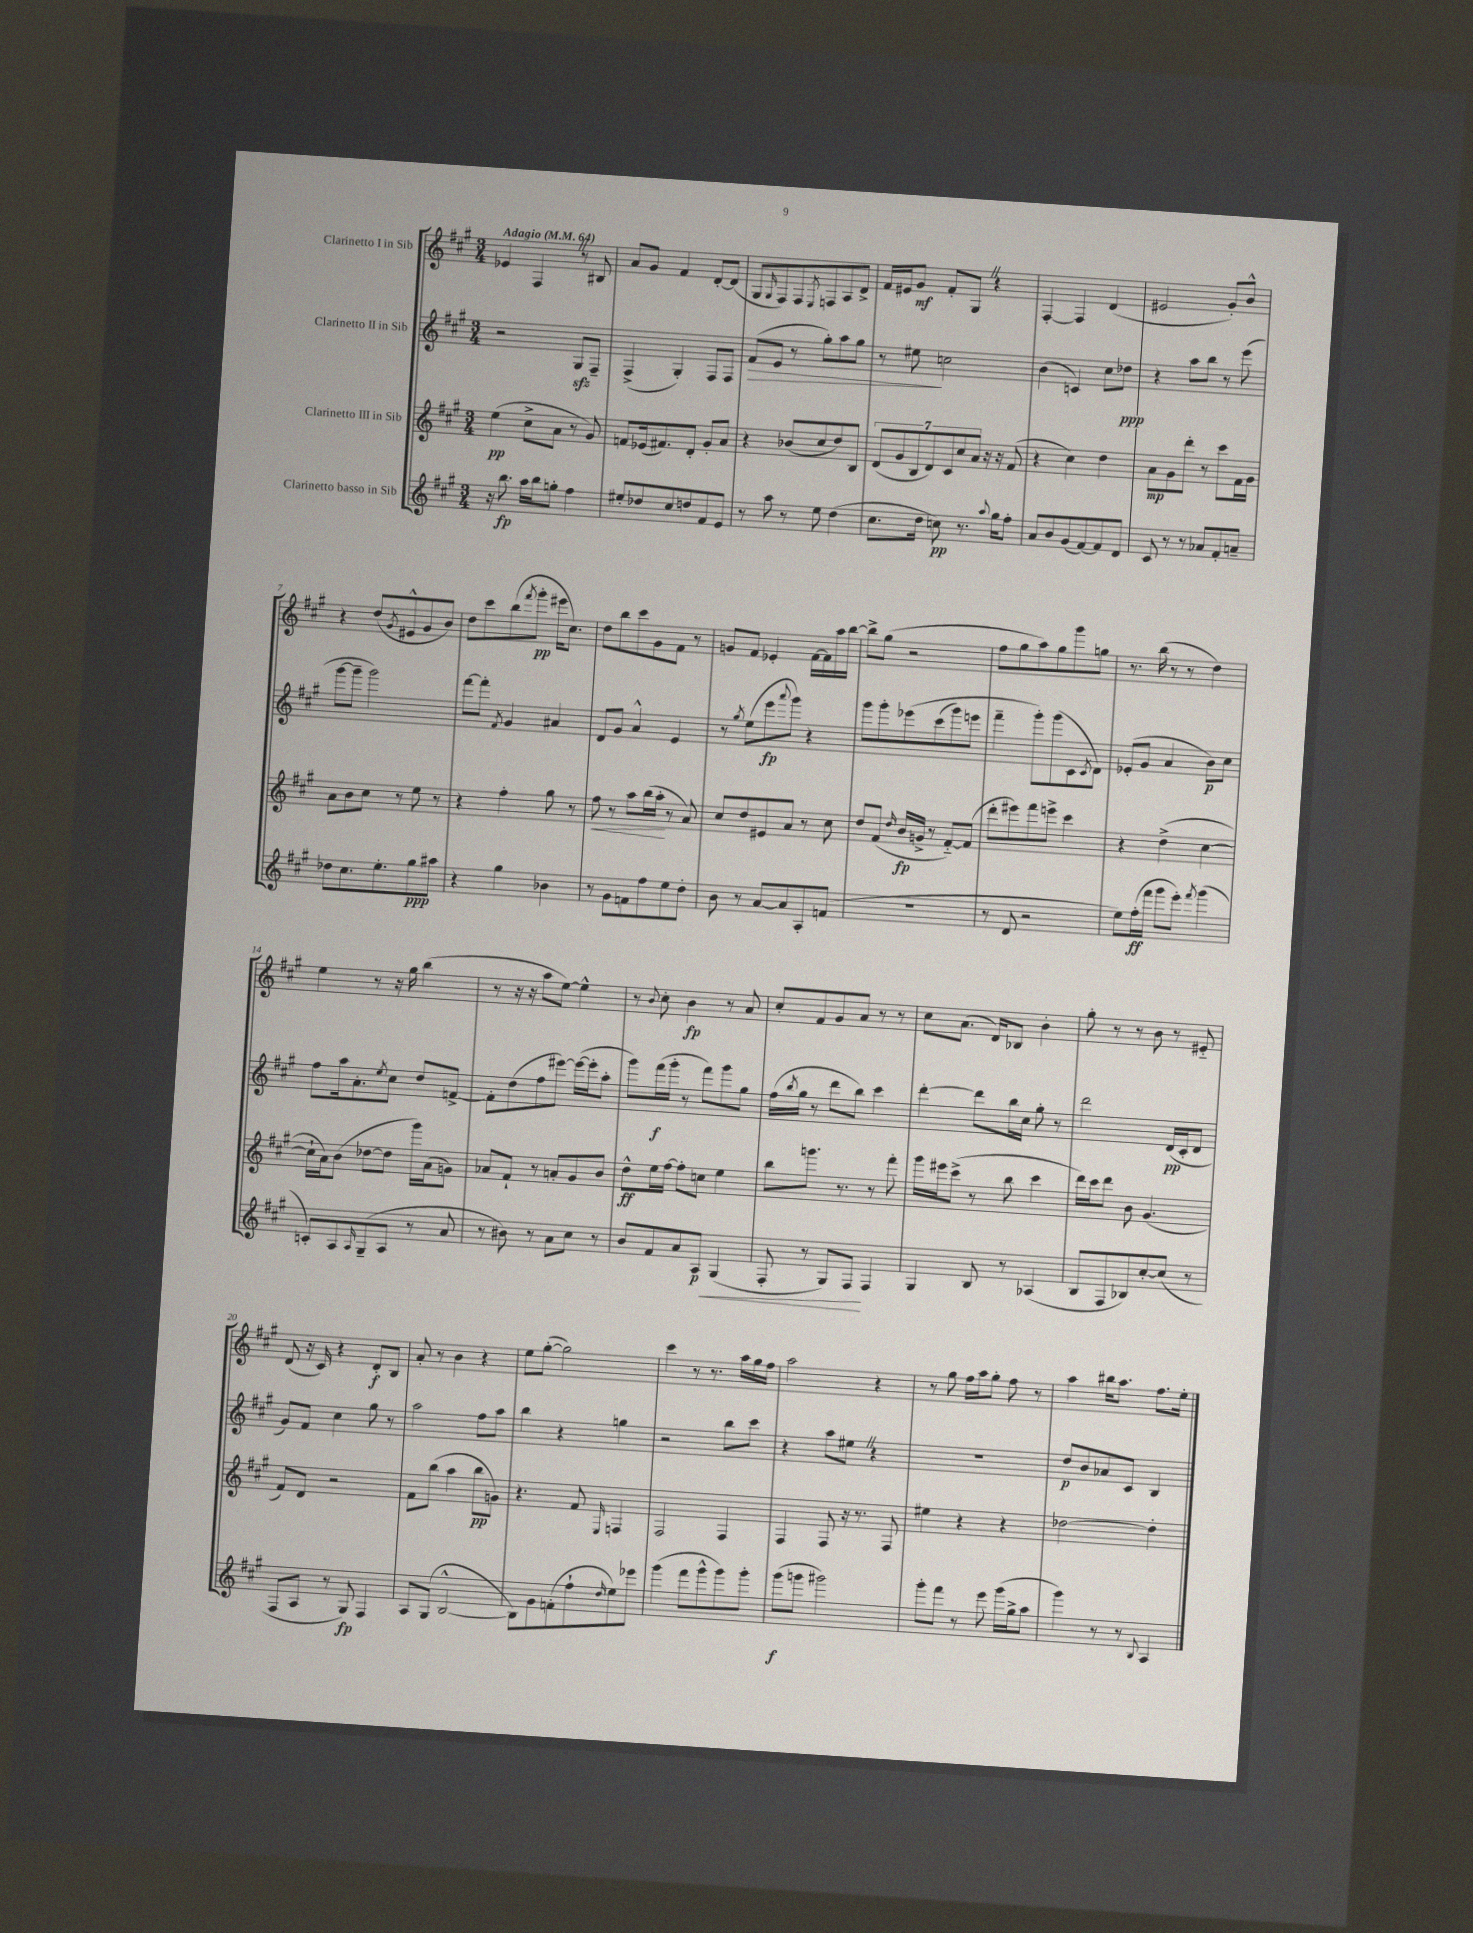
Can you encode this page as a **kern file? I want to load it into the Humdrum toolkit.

**kern	**kern	**kern	**kern
*staff4	*staff3	*staff2	*staff1
*clefG2	*clefG2	*clefG2	*clefG2
*k[f#c#g#]	*k[f#c#g#]	*k[f#c#g#]	*k[f#c#g#]
*M3/4	*M3/4	*M3/4	*M3/4
*MM64	*MM64	*MM64	*MM64
16r	(4ee	2r	4e-
8.bb	.	.	.
16aa	8cc#^	.	4F#
16bb	.	.	.
8gg'	8a	.	.
4ff#	8r	8G#	8r
.	8g#)	8F#~	8B#
=	=	=	=
8ee#'	8f	(4F#^	8a
8dd-	(16e-	.	8g#
.	8.f#)	.	.
8cc#	.	4G#')	4f#
8dd	8d'	.	.
8f#	8g#'	8F#	[8d'
8e	8a	8F#	(8d]
=	=	=	=
8r	4r	(8f#	8G#
.	.	.	16qqG#
8aa	.	8e	8F#)
8r	(8b-	8r	8F#
.	.	.	8qE
8ee	8cc#	8gg#')	8F
(4dd	8dd)	8aa	8A
.	8B	8gg#	8d^
=	=	=	=
8.cc#	(14d	8r	16f#
.	.	.	16e#
.	14g#	.	.
.	.	8ee#	8g#
.	14B	.	.
16dd	.	.	.
.	14d)	.	.
8cc)	.	2cc	8f#'
.	14c#	.	.
.	14cc#	.	.
8.r	.	.	8G#
.	14a	.	.
.	16r	.	4r
8qqaa	.	.	.
16gg#	16r	.	.
8ff#'	(8f#	.	.
=	=	=	=
8a	4r	(4b	[4F#'
8b	.	.	.
(8g#	4cc#)	4c)	4F#]
[8f#)	.	.	.
8f#]	4dd	8cc#	(4d
8d	.	8dd-	.
=	=	=	=
8c#	8a	4r	2e#
8r	8g#	.	.
8r	8ddd'	8aa	.
8a-	8r	8bb	.
8f#'	8ccc#	8r	8g#')
8a~	16f#	(8eee	8b^^
.	16g#	.	.
=	=	=	=
8dd-	8a	[8ggg#	4r
8.cc#	8b	8ggg#~]	.
.	8cc#	2ggg#)	(8dd
8.ee'	.	.	.
.	.	.	8qg#
.	8r	.	8e#^^
8gg#	8ee	.	8g#
8aa#	8r	.	8b)
=	=	=	=
4r	4r	[8fff#	8dd
.	.	8fff#']	8ccc#
.	.	8qf#	.
4gg#	4ff#'	4g#	(8bb
.	.	.	8qfff#
.	.	.	8ggg#'
4b-	8gg#	4a#	16eee#
.	.	.	8.cc#)
.	8r	.	.
=	=	=	=
8r	8ff#	8d	8dd
8g#	8r	8g#	8bb
8f	8aa	4a^^	8ccc#
8ff#	(16bb	.	8g#
.	16aa'	.	.
8ee	8r	4e	8f#
8dd'	8a)	.	8r
=	=	=	=
8b	8cc#	8r	8g
.	.	8qgg#	.
8r	8dd	(8ee	8f#
[8a	8e#	8eee	4e-'
.	.	8qqaaa	.
8a]	8a	8ggg#)	.
8A'	8r	4r	[16f#
.	.	.	16f#]
(8f	8cc#	.	16aa
.	.	.	[16bb
=	=	=	=
2.r	8dd	8ggg#	8bb^]
.	(8f#	8ggg#'	(8gg#
.	16qqdd	.	.
.	16b	&(8eee-	2r
.	16g^	.	.
.	8r	(8ccc#	.
.	[8f#'~)	8ggg#)	.
.	(8f#]	8eee	.
=	=	=	=
8r	8ddd'	4fff#~	8ff#
8d	8eee#)	.	8gg#
2r	8fff#	8ggg#'&)	8aa)
.	8eee^	(8ggg#	8gg#
.	4ccc#	8c#	8ggg#
.	.	8qc#	.
.	.	8d)	8gg
=	=	=	=
8ee)	4r	(8e-'	8.r
(16ff#'	.	8g#	.
16fff#	.	.	(16bb
8ggg#	(4dd^	4a	8r
8eee')	.	.	8r
8qfff#	.	.	.
(4ggg#	[4cc#	8b)	4dd)
.	.	8cc#	.
=	=	=	=
8c')	16cc#`]	8ff#	4ee
.	16a)	.	.
8A	(8b	16aa	.
.	.	8.a'	.
16qqA	.	.	.
(8G#~	[8dd-	.	8r
.	.	8qee	.
8A	8dd-]	8cc#	16r
.	.	.	16gg#
8r	16ggg#)	8dd	(4bb
.	(16a	.	.
8a	8g)	[8f^	.
=	=	=	=
8r	8a-	8f']	8r
8b#)	8f#`	(8dd	16r
.	.	.	16r
8r	8r	8ff#	8aa
8a	8a'	[8eee#)	[8ee)
8cc#	8g#	(16eee#_	4ee^^]
.	.	16eee#']	.
8r	8b	8aa'	.
=	=	=	=
8b	8dd^^	8ggg#)	8r
.	.	.	8qqb
8f#	16ee	(16fff#	8cc#'
.	[16ff#	16ggg#'	.
8a	8ff#']	8r	4b
8A	8cc	8fff#)	.
(4G#	4ee	8ggg#	8r
.	.	8gg#	8a
=	=	=	=
8F#'	8bb	(16ff#	8cc#'
.	.	8qbb	.
.	.	16gg#	.
8r	8.ggg	8r	8f#
8G#)	.	8ddd	8g#
.	8.r	.	.
8F#	.	8bb)	8a
4F#	8r	4ccc#	8r
.	8fff#'	.	8r
=	=	=	=
4G#	16ggg#	[4ddd'	8cc#
.	16eee#	.	.
.	(8ccc#^	.	(8.a
8B	8r	8ddd]	.
.	.	.	16d)
8r	8bb	16bb	8B-
.	.	16cc#	.
(4A-	4ccc#	8gg#'	4b'
.	.	8r	.
=	=	=	=
8B	16ddd)	2ddd	8gg#'
.	16ccc#	.	.
8F#	8ddd	.	8r
8B-)	8b	.	8r
[8cc#'	(4.g#	.	8b
(8cc#]	.	(16d	8r
.	.	16c#'	.
8r	.	8d	8e#'~
=	=	=	=
8F#	8f#)	8g#)	(8d
8A	8d	8f#	16r
.	.	.	16c#)
8r	2r	4cc#	4r
8G#)	.	.	.
4F#	.	8gg#	8d'
.	.	8r	8B
=	=	=	=
8A	8f#	2aa	8a'
(8G#	(8bb	.	8r
[2B^^	4aa	.	4b
.	8bb	8ff#	4r
.	8g)	8aa	.
=	=	=	=
8B])	4.r	4bb	8ee
8g#	.	.	([8gg#'
(8f'	.	4r	2gg#])
8ff#`	8f#	.	.
16qqdd	16qqE	.	.
8ee)	4F	4gg	.
8eee-	.	.	.
=	=	=	=
(4ggg#	2F#	2r	4ccc#
8fff#	.	.	8r
8ggg#^^	.	.	8.r
8ggg#)	4F#	8bb	.
.	.	.	16aa
8ggg#'	.	8ccc#	16gg#
.	.	.	16ff#
=	=	=	=
(8ggg#	4F#	4r	2aa
8ggg	.	.	.
2ggg#)	8F#	8aa	.
.	16r	8ee#	.
.	8.r	.	.
.	.	4r	4r
.	8F#	.	.
=	=	=	=
8ggg#'	4ee#	2.r	8r
8fff#	.	.	8gg#
8r	4r	.	16ff#
.	.	.	16aa
8eee	.	.	8gg#'
(16ggg#	4r	.	8ff#
16gg#^	.	.	.
8aa	.	.	8r
=	=	=	=
4ggg#)	[2dd-	8dd	4aa
.	.	8b	.
8r	.	8a-	16bb#
.	.	.	8.aa
8r	.	8c#	.
8qqB	.	.	.
4A	4dd-']	4B	8.ff#
.	.	.	16ee'
==	==	==	==
*-	*-	*-	*-
